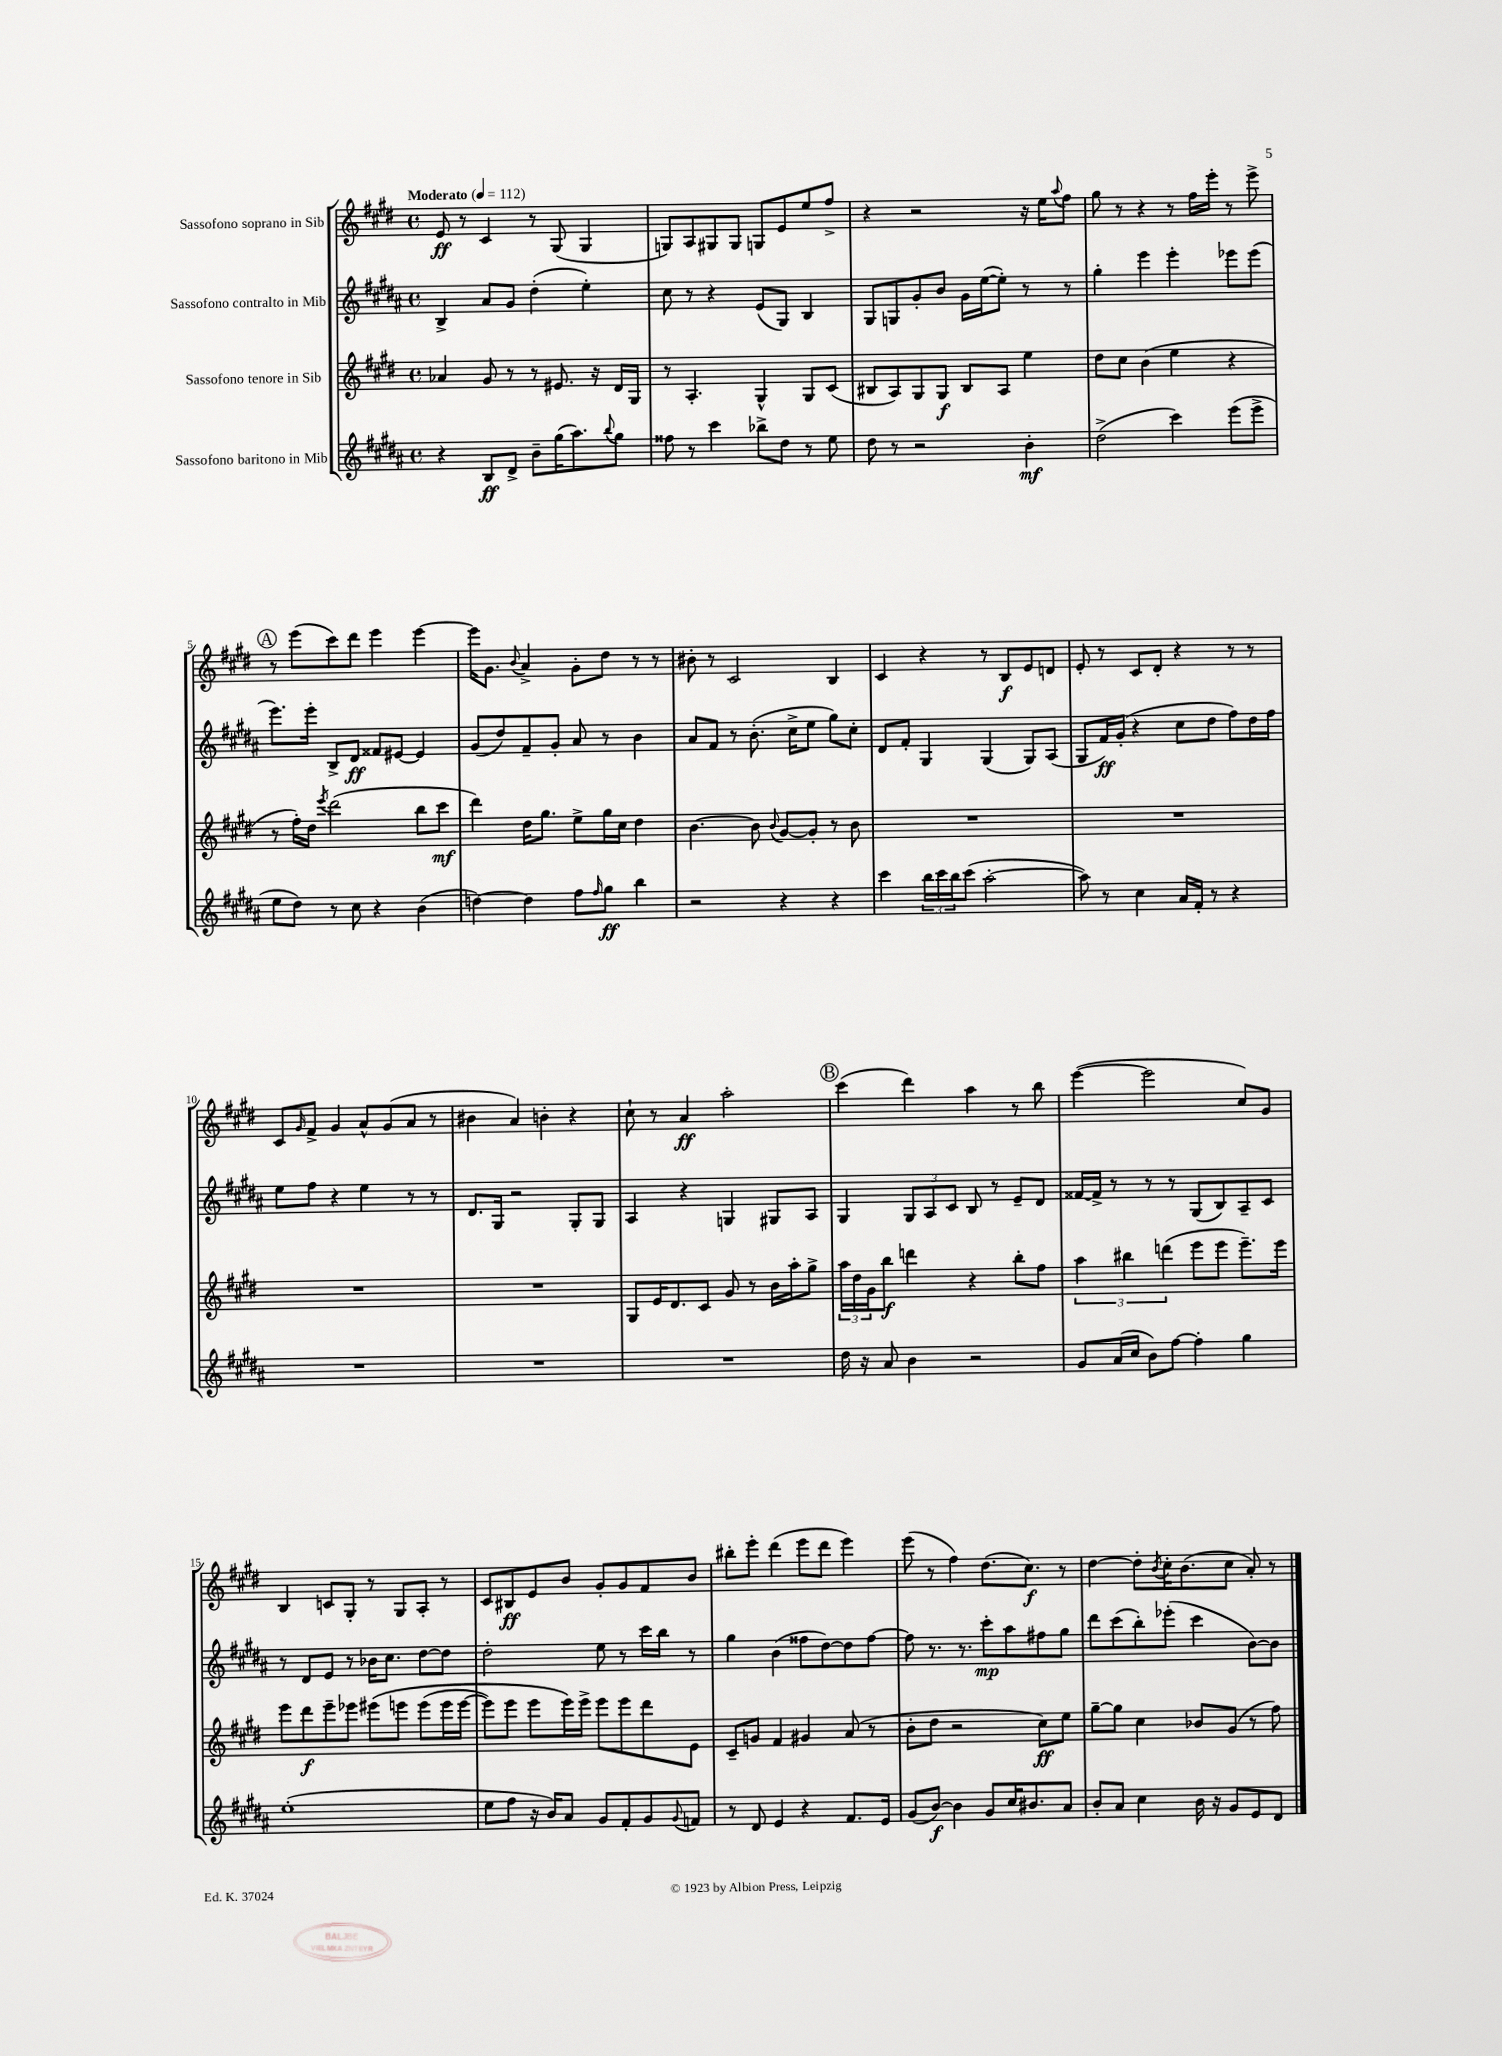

**kern	**kern	**kern	**kern
*staff4	*staff3	*staff2	*staff1
*clefG2	*clefG2	*clefG2	*clefG2
*k[f#c#g#d#a#]	*k[f#c#g#d#]	*k[f#c#g#d#a#]	*k[f#c#g#d#]
*M4/4	*M4/4	*M4/4	*M4/4
*met(c)	*met(c)	*met(c)	*met(c)
*MM112	*MM112	*MM112	*MM112
4r	4a-	4B^	8e
.	.	.	8r
8B	8g#	8a#	4c#
8d#^	8r	8g#	.
8b~	8r	(4dd#'	8r
(16gg#	8.e#	.	(8G#
8.aa#)	.	.	.
.	.	4ee')	4G#
.	16r	.	.
8qqbb	.	.	.
8gg#	16d#	.	.
.	16G#	.	.
=	=	=	=
8ff##	8r	8cc#	8G)
8r	4.A'	8r	8A
4ccc#	.	4r	8G#
.	.	.	8G#
8bb-^	4G#^^	(8e	8G
8dd#	.	8G#)	8e
8r	8G#	4B	8ee
8ee	(8c#	.	8ff#^
=	=	=	=
8dd#	8B#	8G#	4r
8r	8A)	8G	.
2r	8G#	8g#'	2r
.	8G#	8b	.
.	8B#	16g#	.
.	.	([16ee	.
.	8A	8ee'])	.
4b'	4ee	8r	16r
.	.	.	16ee
.	.	.	8qqaa
.	.	8r	8ff#
=	=	=	=
(2dd#^	8dd#	4gg#'	8gg#
.	8cc#	.	8r
.	(4b	4eee	4r
4ccc#)	4ee	4eee'	8r
.	.	.	16ff#
.	.	.	16eee'
(8eee	4r	8eee-	8r
8eee^	.	(8eee-	8eee^
=	=	=	=
8ee	8r	8.eee)	8r
8dd#)	16ff#')	.	(8eee
.	16dd#	16eee'	.
.	8qeee	.	.
8r	(2ddd#	8B^	8ccc#)
8cc#	.	8d#	8ddd#
4r	.	8f##	4eee
.	.	[8e#	.
(4b	8bb	4e#]	[4eee
.	8ccc#	.	.
=	=	=	=
[4dd)	4ddd#)	(8g#	16eee]
.	.	.	8.g#
.	.	8dd#)	.
.	.	.	8qqb
4dd]	16dd#	8f#~	4a^
.	8.gg#	.	.
.	.	8g#'	.
8ff#	8ee^	8a#	8g#'
16qqff#	.	.	.
8gg#	16gg#	8r	8dd#
.	16cc#	.	.
4bb	4dd#	4b	8r
.	.	.	8r
=	=	=	=
2r	[4.b	8a#	8b#'
.	.	8f#	8r
.	.	8r	2c#
.	8b]	(8.b'	.
.	8qqb	.	.
4r	[8g#	.	.
.	.	16cc#^	.
.	8g#']	8ee	.
4r	8r	8gg#)	4B
.	8b	8cc#'	.
=	=	=	=
4ccc#	1r	8d#	4c#
.	.	8f#'	.
24bb	.	4G#	4r
24ccc#	.	.	.
24bb	.	.	.
(8ccc#	.	.	.
[2aa#'	.	(4G#	8r
.	.	.	8B
.	.	8G#)	8e
.	.	(8A#	8d
=	=	=	=
8aa#])	1r	8G#	8e'
8r	.	16f#)	8r
.	.	(16g#'	.
4cc#	.	4r	8c#
.	.	.	8d#'
16a#	.	8cc#	4r
16f#'	.	.	.
8r	.	8dd#	.
4r	.	8ff#)	8r
.	.	16dd#	8r
.	.	16ff#	.
=	=	=	=
1r	1r	8ee	8c#
.	.	.	16qqg#
.	.	8ff#	8f#^
.	.	4r	4g#
.	.	4ee	8a^^
.	.	.	(8g#
.	.	8r	8a
.	.	8r	8r
=	=	=	=
1r	1r	8.d#	4b#
.	.	16G#	.
.	.	2r	4a)
.	.	.	4b'
.	.	8G#'	4r
.	.	8G#	.
=	=	=	=
1r	8G#	4A#	8cc#`
.	16e	.	8r
.	8.d#	.	.
.	.	4r	4a
.	8c#	.	.
.	8g#	4G	2aa'
.	8r	.	.
.	16b	8G#	.
.	16aa'	.	.
.	8gg#^	8A#	.
=	=	=	=
16dd#	24aa	4G#	(4ccc#
.	24dd#	.	.
16r	.	.	.
.	24g#	.	.
8a#	8bb	.	.
4b	4ddd	12G#	4ddd#)
.	.	12A#	.
.	.	12c#	.
2r	4r	8B	4aa
.	.	8r	.
.	8bb'	8e~	8r
.	8ff#	8d#	8bb
=	=	=	=
8g#	6aa	[16f##	([4eee
.	.	16f##^]	.
(16a#	.	8r	.
.	6bb#	.	.
16cc#	.	.	.
8b)	.	8r	2eee]
.	(6ddd	.	.
[8ff#	.	8r	.
4ff#']	8eee	(8G#	.
.	8eee	8B)	.
4gg#	8.eee~)	8A#~	8cc#)
.	.	8c#	8g#
.	16eee	.	.
=	=	=	=
(1ee'	8eee	8r	4B
.	8ddd#	8d#	.
.	8eee~	8e	8c
.	8eee-	8r	8G#'
.	&(8eee#	16b-	8r
.	.	8.cc#	.
.	8eee	.	8G#
.	(8eee	[8dd#	8A'
.	16eee	8dd#]	8r
.	[16eee	.	.
=	=	=	=
8ee	8eee])	2dd#'	8c#
8ff#	8eee	.	8B#
16r	8eee	.	8e
16b)	.	.	.
8a#	16eee&)	.	8b
.	16eee^	.	.
8g#	8eee	8ee	8g#'
8f#'	8eee	8r	8g#
8g#	8ddd#	16ccc#	8f#
.	.	16bb	.
8qqg#	.	.	.
8f	8e	8r	8b
=	=	=	=
8r	8c#~	4gg#	8bb#'
8d#	8g	.	8eee'
4e	4f#	(4b	(4ddd#
4r	4g#	8ff##	8eee
.	.	[8dd#)	8ddd#
8.f#	(8a	8dd#]	4eee)
.	8r	[8ff##	.
16e	.	.	.
=	=	=	=
(8g#	8b'	8ff##]	(8eee
[8b)	8dd#	8.r	8r
4b]	2r	.	4ff#)
.	.	8.r	.
8g#	.	8ccc#'	(8.dd#
16cc#	.	8aa#	.
8.b#	.	.	8.cc#)
.	8cc#)	8ff#	.
8a#	8ee	8gg#	8r
=	=	=	=
8b'	[8gg#~	8ddd#	[4dd#
8a#	8gg#]	(8ccc#	.
4cc#	4cc#	8bb')	8dd#']
.	.	.	8qb
.	.	(8eee-'	16cc#'
.	.	.	(8.b
16b	8b-	4ccc#	.
16r	.	.	.
8g#	(8g#	.	8cc#
8e	8r	[8b)	8a')
8d#	8ff#)	8b]	8r
==	==	==	==
*-	*-	*-	*-
